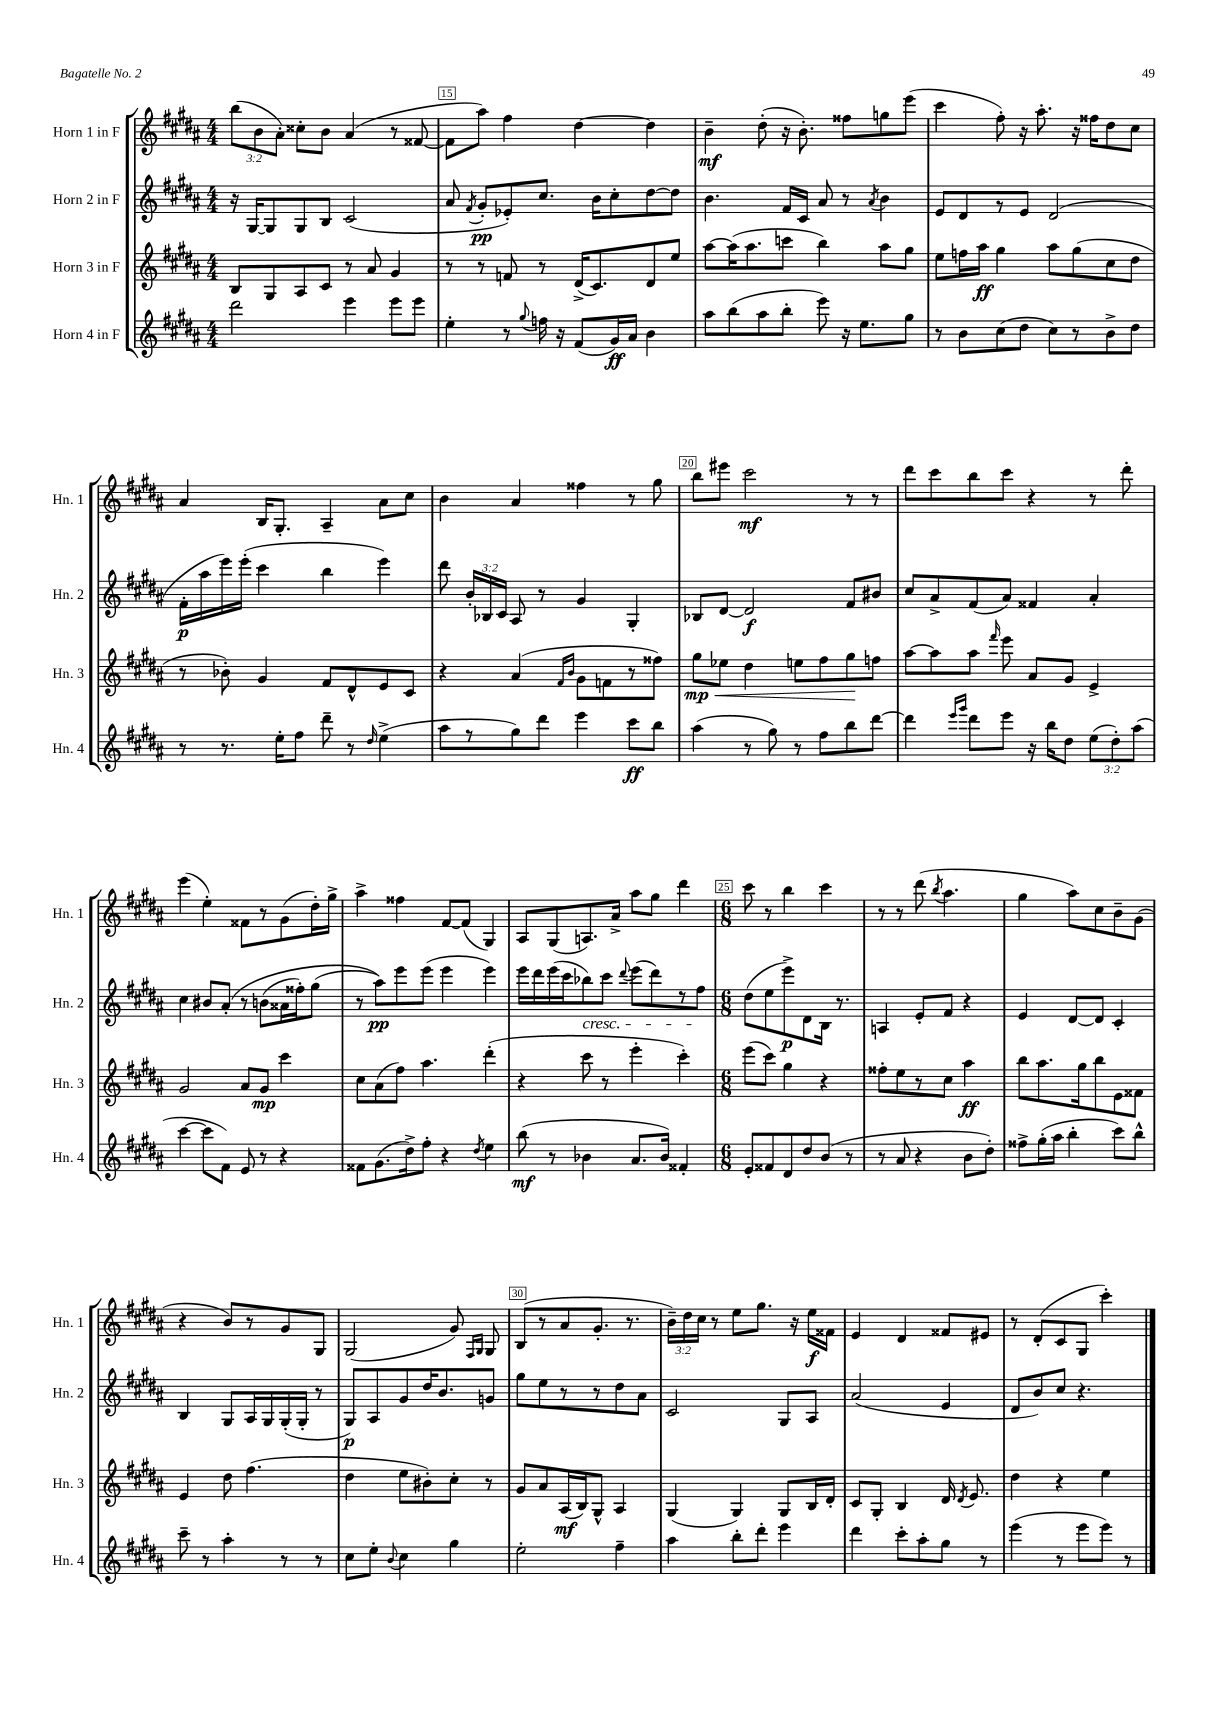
<<
\new StaffGroup <<
\new Staff = "s0" \with { instrumentName = "Horn 1 in F" shortInstrumentName = "Hn. 1" } {
    \clef treble \key b \major \numericTimeSignature \time 4/4 \override Staff.TupletNumber.text = #tuplet-number::calc-fraction-text
    \autoBeamOff \tuplet 3/2 { b''8[( b'8 ais'8]-.) } cisis''8[-. b'8] ais'4( r8 fisis'8~ |
    fisis'8[ ais''8]) fis''4 dis''4~ dis''4 |
    b'4--\mf dis''8-.( r16 b'8.-.) fisis''8[ g''8 e'''8]( |
    cis'''4 fis''8-.) r16 ais''8.-. r16 fisis''16[ dis''8 cis''8] |
    ais'4 b16[ gis8.]-. ais4-- ais'8[ cis''8] |
    b'4 ais'4 fisis''4 r8 gis''8 |
    b''8[ eis'''8] cis'''2\mf r8 r8 |
    dis'''8[ cis'''8 b''8 cis'''8] r4 r8 dis'''8-. |
    e'''4( e''4-.) fisis'8[ r8 gis'8( dis''16-.) gis''16]-> |
    ais''4-> fisis''4 fis'8[~ fis'8]( gis4) |
    ais8[ gis8( a8.) ais'16]-> ais''8[ gis''8] dis'''4 |
    \numericTimeSignature \time 6/8 cis'''8 r8 b''4 cis'''4 |
    r8 r8 dis'''8( \acciaccatura { b''8 } ais''4. |
    gis''4 ais''8[) cis''8 b'8-- gis'8]( |
    r4 b'8[) r8 gis'8 gis8] |
    gis2( gis'8) \grace { fis16[ gis16] } gis8 |
    b8[( r8 ais'8 gis'8.]-. r8. |
    \tuplet 3/2 { b'16[--) dis''16 cis''16] } r8 e''8[ gis''8.] r16 e''16[\f fisis'16] |
    e'4 dis'4 fisis'8[ eis'8] |
    r8 dis'8[-.( cis'8 gis8] cis'''4-.) \bar "|." |
}
\new Staff = "s1" \with { instrumentName = "Horn 2 in F" shortInstrumentName = "Hn. 2" } {
    \clef treble \key b \major \numericTimeSignature \time 4/4 \override Staff.TupletNumber.text = #tuplet-number::calc-fraction-text
    \autoBeamOff r16 gis16[~ gis8 gis8 b8] cis'2( |
    ais'8 \acciaccatura { fis'8 } gis'8[-.\pp ees'8-.) cis''8.] b'16[ cis''8-. dis''8~ dis''8] |
    b'4. fis'16[ cis'16] ais'8 r8 \acciaccatura { ais'8 } b'4 |
    e'8[ dis'8 r8 e'8] dis'2( |
    fis'16[-.\p ais''16 e'''16) e'''16]-.( cis'''4 b''4 e'''4) |
    dis'''8 \tuplet 3/2 { b'16[-. bes16 cis'16] } ais8 r8 gis'4 gis4-. |
    bes8[ dis'8]~ dis'2\f fis'8[ bis'8] |
    cis''8[ ais'8-> fis'8( ais'8]) fisis'4 ais'4-. |
    cis''4 bis'8[ ais'8]-.\( r8 b'8[( aisis'16 fisis''16-.) gis''8]( |
    r8 ais''8[\pp)\) e'''8 e'''8]( e'''4 e'''4) |
    e'''16[ dis'''16 e'''16( cis'''16 bes''8\cresc) cis'''8] \appoggiatura { dis'''8 } e'''8[( dis'''8) r8 fis''8]\! |
    \numericTimeSignature \time 6/8 dis''8[( e''8 e'''8->\p) dis'8 b16] r8. |
    a4 e'8[-. fis'8] r4 |
    e'4 dis'8[~ dis'8] cis'4-. |
    b4 gis8[ ais16 gis16 gis16-.( gis16]-. r8 |
    gis8[\p) ais8 gis'8 dis''16 b'8. g'8] |
    gis''8[ e''8 r8 r8 dis''8 ais'8] |
    cis'2 gis8[ ais8] |
    ais'2( e'4 |
    dis'8[ b'8) cis''8] r4. \bar "|." |
}
\new Staff = "s2" \with { instrumentName = "Horn 3 in F" shortInstrumentName = "Hn. 3" } {
    \clef treble \key b \major \numericTimeSignature \time 4/4
    \autoBeamOff b8[ gis8 ais8 cis'8] r8 ais'8 gis'4 |
    r8 r8 f'8 r8 dis'16[->( cis'8.) dis'8 e''8] |
    ais''8[~ ais''16( ais''8. c'''8] b''4) ais''8[ gis''8] |
    e''8[ f''16 ais''16]\ff gis''4 ais''8[ gis''8( cis''8 dis''8] |
    r8 bes'8-.) gis'4 fis'8[ dis'8-^ e'8 cis'8] |
    r4 ais'4( \grace { fis'16[ b'16] } gis'8[ f'8 r8 fisis''8]) |
    gis''8[\mp\< ees''8] dis''4 e''8[ fis''8 gis''8\! f''8] |
    ais''8[~ ais''8 ais''8] \grace { fis'''16 } e'''8 ais'8[ gis'8] e'4-> |
    gis'2 ais'8[ gis'8]\mp cis'''4 |
    cis''8[ ais'8( fis''8]) ais''4. dis'''4-.( |
    r4 cis'''8 r8 e'''4-. cis'''4-.) |
    \numericTimeSignature \time 6/8 e'''8[( cis'''8]) gis''4 r4 |
    fisis''8[-. e''8 r8 cis''8] ais''4\ff |
    b''8[ ais''8. gis''16 b''8 e'8 fisis'8] |
    e'4 dis''8 fis''4.( |
    dis''4 e''8[ bis'8-.) cis''8]-. r8 |
    gis'8[ ais'8 ais16\mf( b16) gis8]-^ ais4 |
    gis4( gis4) gis8[ b16 dis'16]-. |
    cis'8[ gis8]-. b4 dis'16 \acciaccatura { dis'8 } e'8. |
    dis''4 r4 e''4 \bar "|." |
}
\new Staff = "s3" \with { instrumentName = "Horn 4 in F" shortInstrumentName = "Hn. 4" } {
    \clef treble \key b \major \numericTimeSignature \time 4/4 \override Staff.TupletNumber.text = #tuplet-number::calc-fraction-text
    \autoBeamOff dis'''2 e'''4 e'''8[ e'''8] |
    e''4-. r8 \appoggiatura { gis''8 } f''16 r16 fis'8[( gis'16\ff) ais'16] b'4 |
    ais''8[ b''8( ais''8 b''8]-. e'''8) r16 e''8.[ gis''8] |
    r8 b'8[ cis''8( dis''8] cis''8[) r8 b'8-> dis''8] |
    r8 r8. e''16[-. fis''8] dis'''8-- r8 \grace { dis''16 } e''4->( |
    ais''8[ r8 gis''8) dis'''8] e'''4 cis'''8[\ff b''8] |
    ais''4( r8 gis''8) r8 fis''8[ b''8 dis'''8]~ |
    dis'''4 \grace { e'''16[ gis'''16] } dis'''8[ e'''8] r16 b''16[ dis''8] \tuplet 3/2 { e''8[( dis''8-.) ais''8]( } |
    cis'''4~ cis'''8[ fis'8]) e'8 r8 r4 |
    fisis'8[ gis'8.( dis''16->) fis''8]-. r4 \acciaccatura { dis''8 } e''4 |
    b''8\mf( r8 bes'4 ais'8.[ bes'16]) fisis'4-. |
    \numericTimeSignature \time 6/8 e'8[-. fisis'8 dis'8 dis''8 b'8]( r8 |
    r8 ais'8 r4 b'8[ dis''8]-.) |
    fisis''8[-> gis''16-.( ais''16] b''4-. cis'''8[) b''8]-^ |
    cis'''8-- r8 ais''4-. r8 r8 |
    cis''8[ e''8]-. \appoggiatura { b'8 } cis''4 gis''4 |
    e''2-. fis''4-- |
    ais''4 b''8[-. dis'''8]-. e'''4 |
    dis'''4 cis'''8[-. ais''8-. gis''8] r8 |
    e'''4( r8 e'''8[ e'''8]) r8 \bar "|." |
}
>>
>>
\layout { \context { \Score currentBarNumber = #14 \override BarNumber.break-visibility = ##(#f #t #t) barNumberVisibility = #(every-nth-bar-number-visible 5) \override BarNumber.stencil = #(make-stencil-boxer 0.1 0.3 ly:text-interface::print) } }
